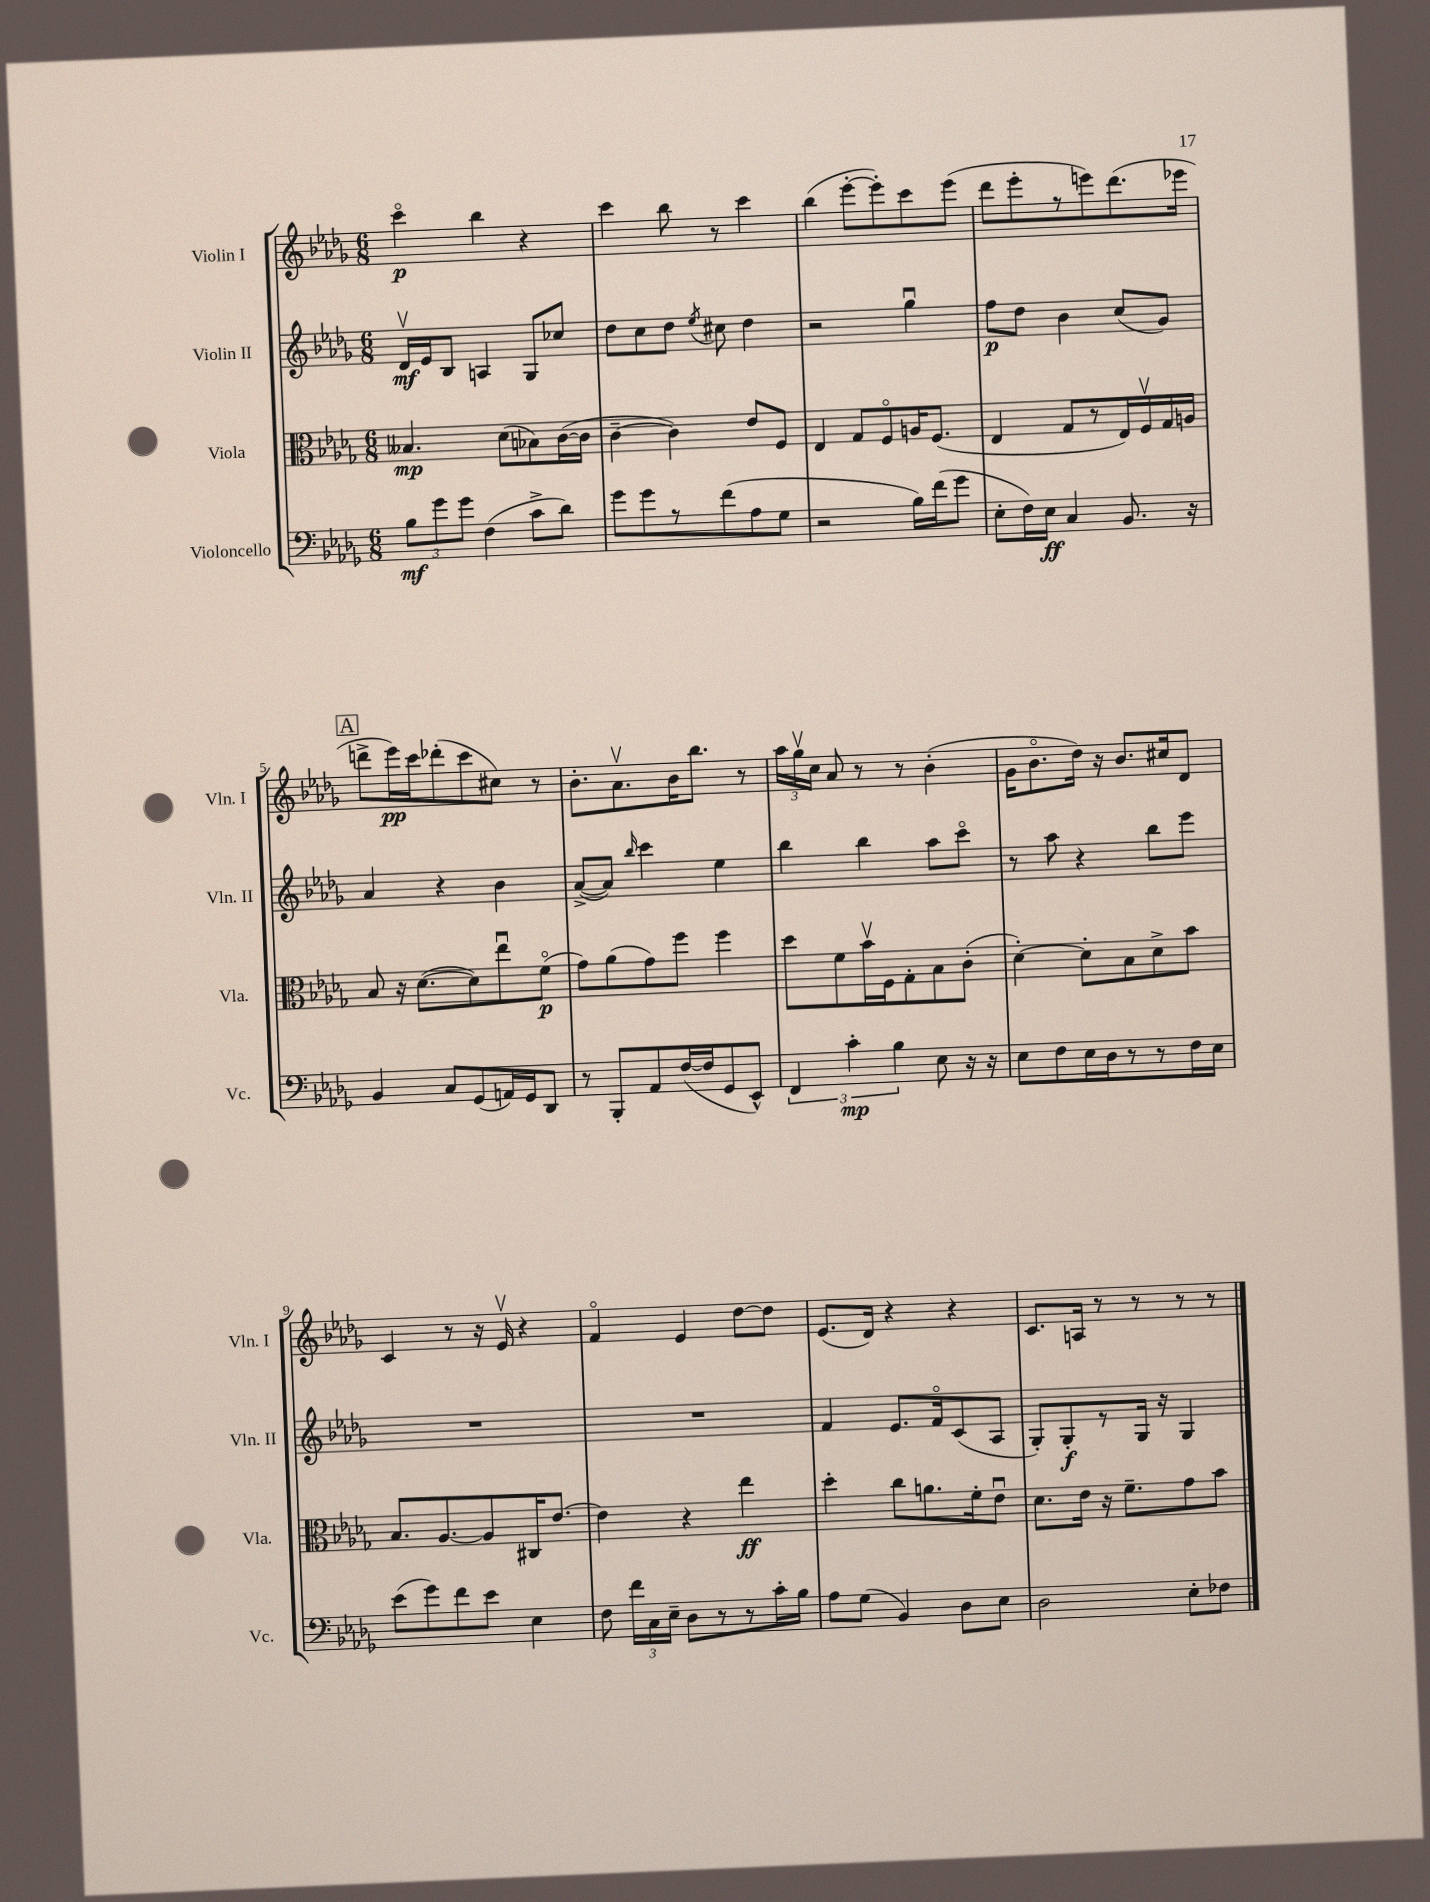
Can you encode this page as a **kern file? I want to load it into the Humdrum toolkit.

**kern	**dynam	**kern	**dynam	**kern	**dynam	**kern	**dynam
*part4	*part4	*part3	*part3	*part2	*part2	*part1	*part1
*staff4	*staff4	*staff3	*staff3	*staff2	*staff2	*staff1	*staff1
*I"Violoncello	*	*I"Viola	*	*I"Violin II	*	*I"Violin I	*
*I'Vc.	*	*I'Vla.	*	*I'Vln. II	*	*I'Vln. I	*
*clefF4	*	*clefC3	*	*clefG2	*	*clefG2	*
*k[b-e-a-d-g-]	*	*k[b-e-a-d-g-]	*	*k[b-e-a-d-g-]	*	*k[b-e-a-d-g-]	*
*M6/8	*	*M6/8	*	*M6/8	*	*M6/8	*
=1	=1	=1	=1	=1	=1	=1	=1
12B-\L	mf	4.B--X/	mp	16d-v/LL	mf	4ccc\	p
.	.	.	.	16e-/J	.	.	.
12g-\	.	.	.	.	.	.	.
.	.	.	.	8B-/J	.	.	.
12g-\J	.	.	.	.	.	.	.
(4F\	.	.	.	4An/	.	4bb-\	.
.	.	(8d-\L	.	.	.	.	.
8c^\L	.	8B-X\)	.	8G-/L	.	4r	.
8d-\J)	.	([16c\L	.	8cc-X/J	.	.	.
.	.	16c\JJ]	.	.	.	.	.
=2	=2	=2	=2	=2	=2	=2	=2
8g-\L	.	[4c~\	.	8dd-\L	.	4ccc\	.
8g-\	.	.	.	8cc\	.	.	.
8r	.	4c\])	.	8dd-\J	.	8bb-\	.
.	.	.	.	8qee-/	.	.	.
(8f\	.	.	.	8cc#X\	.	8r	.
8A-\	.	8e-/L	.	4dd-\	.	4ccc\	.
8G-\J	.	8F/J	.	.	.	.	.
=3	=3	=3	=3	=3	=3	=3	=3
2r	.	4E-/	.	2r	.	(4bb-\	.
.	.	8G-/L	.	.	.	[8eee-'\L	.
.	.	8F/	.	.	.	8eee-'\])	.
16B-\LL)	.	16An/K	.	4gg-u\	.	8ccc\	.
(16f\J	.	(8.F/J	.	.	.	.	.
8g-\J	.	.	.	.	.	(8eee-\J	.
=4	=4	=4	=4	=4	=4	=4	=4
8E-'\L	.	4E-/	.	8ff\L	p	8ddd-\L	.
16F\L)	.	.	.	8dd-\J	.	8eee-'\	.
16E-\JJ	ff	.	.	.	.	.	.
4C/	.	8G-/L	.	4b-\	.	8r	.
.	.	8r	.	.	.	8eeen\)	.
8.BB-/	.	16E-/L)	.	(8cc/L	.	(8.ddd-\	.
.	.	16Fv/	.	.	.	.	.
.	.	16G-/	.	8g-/J)	.	.	.
16r	.	16An/JJ	.	.	.	16eee-X\Jk	.
!!LO:LB:g=z
!!LO:REH:place=s1:t=A
=5	=5	=5	=5	=5	=5	=5	=5
4BB-/	.	8B-/	.	4a-/	.	8dddn^\L	.
.	.	16r	.	.	.	16eee-\L)	pp
.	.	([8.d-\L	.	.	.	16ccc\J	.
8C/L	.	.	.	4r	.	(8ddd-X'\	.
(8GG-/	.	8d-\])	.	.	.	8ccc\	.
16AAn/L)	.	8ee-u\	.	4b-\	.	8cc#X\J)	.
16GG-/J	.	.	.	.	.	.	.
8DD-/J	.	(8f\J	p	.	.	8r	.
=6	=6	=6	=6	=6	=6	=6	=6
8r	.	8g-\L)	.	([8a-^/L	.	8.b-'\L	.
8BBB-'/L	.	(8a-\	.	8a-/J])	.	.	.
.	.	.	.	.	.	8.a-v\	.
.	.	.	.	16qqbb-/	.	.	.
8AA-/	.	8g-\)	.	4ccc\	.	.	.
([16F/L	.	8ff\J	.	.	.	16b-\K	.
16F/J]	.	.	.	.	.	8.bb-\J	.
8GG-/	.	4ff\	.	4ee-\	.	.	.
8EE-^^/J)	.	.	.	.	.	8r	.
=7	=7	=7	=7	=7	=7	=7	=7
6FF/	.	8dd-\L	.	4bb-\	.	24aa-\LL	.
.	.	.	.	.	.	24gg-v\	.
.	.	.	.	.	.	24cc\JJ	.
.	.	8f\	.	.	.	8a-/	.
6c'\	mp	.	.	.	.	.	.
.	.	16b-v\L	.	4bb-\	.	8r	.
.	.	16F\J	.	.	.	.	.
6B-\	.	.	.	.	.	.	.
.	.	8G-'\	.	.	.	8r	.
8E-\	.	8B-\	.	8aa-\L	.	(4b-'\	.
16r	.	(8c'\J	.	8ccc\J	.	.	.
16r	.	.	.	.	.	.	.
=8	=8	=8	=8	=8	=8	=8	=8
8E-\L	.	[4d-'\)	.	8r	.	16g-\KL	.
.	.	.	.	.	.	8.b-\	.
8F\	.	.	.	8aa-\	.	.	.
16E-\L	.	8d-'\L]	.	4r	.	16dd-\Jk)	.
16D-\J	.	.	.	.	.	16r	.
8r	.	8B-\	.	.	.	8.b-/L	.
8r	.	8d-^\	.	8bb-\L	.	.	.
.	.	.	.	.	.	16cc#X/k	.
16F\L	.	8b-\J	.	8eee-\J	.	8d-/J	.
16E-\JJ	.	.	.	.	.	.	.
!!LO:LB:g=z
=9	=9	=9	=9	=9	=9	=9	=9
(8e-\L	.	8.B-/L	.	2.r	.	4c/	.
8g-\)	.	.	.	.	.	.	.
.	.	[8.A-/	.	.	.	.	.
8f\	.	.	.	.	.	8r	.
8e-\J	.	8A-/]	.	.	.	16r	.
.	.	.	.	.	.	16e-v/	.
4E-\	.	16C#X/K	.	.	.	4r	.
.	.	[8.e-/J	.	.	.	.	.
=10	=10	=10	=10	=10	=10	=10	=10
8F\	.	4e-\]	.	2.r	.	4f/	.
24f\LL	.	.	.	.	.	.	.
24C\	.	.	.	.	.	.	.
24E-~\JJ	.	.	.	.	.	.	.
8D-\L	.	4r	.	.	.	4e-/	.
8r	.	.	.	.	.	.	.
8r	.	4ee-\	ff	.	.	[8dd-\L	.
16c'\L	.	.	.	.	.	8dd-\J]	.
16B-\JJ	.	.	.	.	.	.	.
=11	=11	=11	=11	=11	=11	=11	=11
8A-\L	.	4dd-'\	.	4f/	.	(8.e-/L	.
(8G-\J	.	.	.	.	.	.	.
.	.	.	.	.	.	16d-/Jk)	.
4BB-/)	.	8cc\L	.	8.e-/L	.	4r	.
.	.	8.an\	.	.	.	.	.
.	.	.	.	16f/k	.	.	.
8D-\L	.	.	.	(8c/	.	4r	.
.	.	16f'\k	.	.	.	.	.
8E-\J	.	8e-u\J	.	8A-/J	.	.	.
=12	=12	=12	=12	=12	=12	=12	=12
2D-\	.	8.d-\L	.	8G-'/L)	.	8.c/L	.
.	.	.	.	8G-'/	f	.	.
.	.	16e-\Jk	.	.	.	16An/Jk	.
.	.	16r	.	8r	.	8r	.
.	.	8.f~\L	.	.	.	.	.
.	.	.	.	16G-/Jk	.	8r	.
.	.	.	.	16r	.	.	.
8E-'\L	.	8g-\	.	4G-/	.	8r	.
8F-X\J	.	8b-\J	.	.	.	8r	.
==	==	==	==	==	==	==	==
*-	*-	*-	*-	*-	*-	*-	*-
